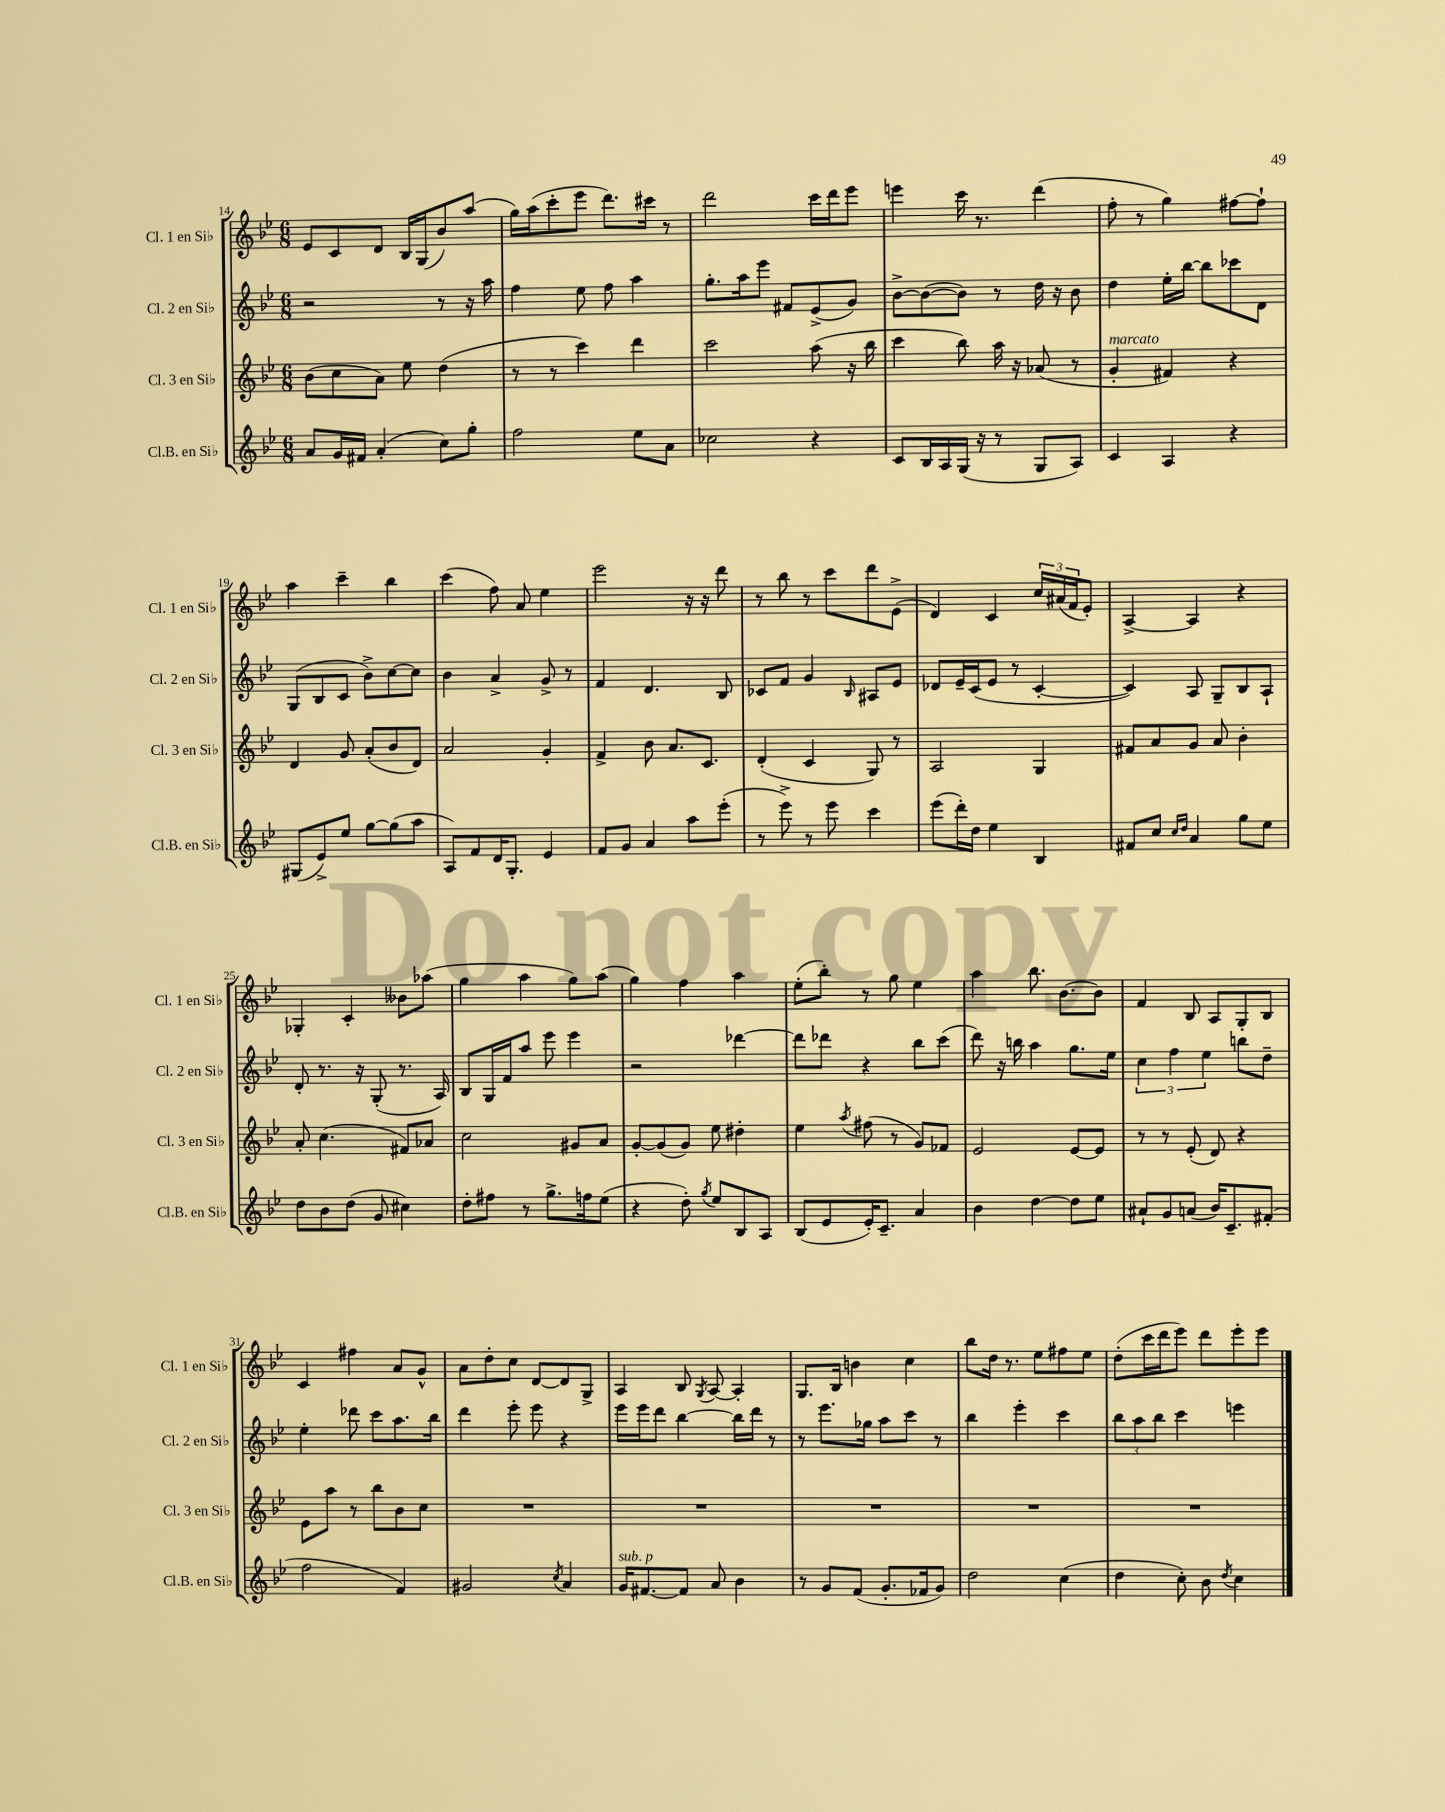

**kern	**kern	**kern	**kern
*part4	*part3	*part2	*part1
*staff4	*staff3	*staff2	*staff1
*I"Cl.B. en Si♭	*I"Cl. 3 en Si♭	*I"Cl. 2 en Si♭	*I"Cl. 1 en Si♭
*I'Cl.B. en Si♭	*I'Cl. 3 en Si♭	*I'Cl. 2 en Si♭	*I'Cl. 1 en Si♭
*clefG2	*clefG2	*clefG2	*clefG2
*k[b-e-]	*k[b-e-]	*k[b-e-]	*k[b-e-]
*M6/8	*M6/8	*M6/8	*M6/8
=14	=14	=14	=14
8a/L	(8b-\L	2r	8e-/L
16g/L	8cc\	.	8c/
16f#X/JJ	.	.	.
(4a'/	8a\J)	.	8d/J
.	8ee-\	.	16B-/LL
.	.	.	(16G/J
8cc\L)	(4dd\	8r	8b-/)
8gg'\J	.	16r	(8aa/J
.	.	16aa\	.
=15	=15	=15	=15
2ff\	8r	4ff\	16gg\LL)
.	.	.	(16aa\J
.	8r	.	8ccc'\
.	4ccc\)	8ee-\	8eee-\J
.	.	8ff\	8.ddd\L)
8ee-\L	4ddd\	4aa\	.
.	.	.	16ccc#X\Jk
8a\J	.	.	8r
=16	=16	=16	=16
2cc-X\	2ccc\	8.gg'\L	2ddd\
.	.	16aa\k	.
.	.	8eee-\J	.
.	.	8f#X/L	.
4r	(8aa\	(8e-^/	16ccc\LL
.	.	.	16ddd\J
.	16r	8g/J)	8eee-\J
.	16bb-\	.	.
=17	=17	=17	=17
8c/L	4ccc\	[8b-^\L	4eeen\
16B-/L	.	(8b-\_	.
16A/	.	.	.
(16G/JJ	8bb-\)	8b-\J])	16ccc\
16r	.	.	8.r
8r	16aa\	8r	.
.	16r	.	.
8G/L	(8a-X/	16dd\	(4ddd\
.	.	16r	.
8A/J)	8r	8b-\	.
=18	=18	=18	=18
!	!LO:TX:a:i:t=marcato	!	!
4c/	4g'/	4dd\	8ff'\
.	.	.	8r
4A/	4f#X/)	16ee-'\LL	4gg\)
.	.	[16bb-\JJ	.
.	.	8bb-\L]	.
4r	4r	8ccc-X\	[8ff#X\L
.	.	8d\J	8ff#`\J]
!!LO:LB:g=z
=19	=19	=19	=19
(8G#X/L	4d/	(8G/L	4aa\
8e-^/)	.	8B-/	.
8ee-/J	8g/	8c/J	4ccc~\
[8gg\L	(8a'/L	8b-^\L)	.
(8gg\]	8b-/	[8cc\	4bb-\
8aa\J	8d/J)	8cc\J]	.
=20	=20	=20	=20
8A/L)	2a/	4b-\	(4ccc\
8f/	.	.	.
16d/K	.	4a^/	8ff\)
8.G'/J	.	.	.
.	.	.	8a/
4e-/	4g'/	8g^/	4ee-\
.	.	8r	.
=21	=21	=21	=21
8f/L	4f^/	4f/	2eee-\
8g/J	.	.	.
4a/	8b-\	4.d/	.
.	8.a/L	.	.
8aa\L	.	.	16r
.	8.c/J	.	16r
(8eee-'\J	.	8B-/	8ddd\
=22	=22	=22	=22
8r	(4d'/	8c-X/L	8r
8eee-^\)	.	8f/J	8bb-\
8r	4c/	4g/	8r
8eee-\	.	.	8ccc\L
.	.	16qqB-/	.
4ccc\	8G/)	8A#X/L	8ddd\
.	8r	8e-/J	(8e-^\J
=23	=23	=23	=23
(8eee-\L	2A/	8d-X/L	4d/)
16ddd'\L)	.	16e-~/L	.
16dd\JJ	.	(16c/J	.
4ee-\	.	8e-/J	4c/
.	.	8r	.
4B-/	4G/	[4c'/	24cc/LL
.	.	.	(24a#X/
.	.	.	24f/J
.	.	.	8e-'/J)
=24	=24	=24	=24
8f#X/L	8f#X/L	4c/])	[4A^/
8cc/J	8a/	.	.
16qqcc/LL	.	.	.
16qqdd/JJ	.	.	.
4a/	8g/J	8A/	4A/]
.	8a/	8G~/L	.
8gg\L	4b-'\	8B-/	4r
8ee-\J	.	8A`/J	.
!!LO:LB:g=z
=25	=25	=25	=25
8dd\L	8a'/	8d'/	4G-X'/
8b-\	(4.cc\	8.r	.
(8dd\J	.	.	4c'/
.	.	16r	.
8g/	.	(8G'/	.
4cc#X\)	8f#X/L)	8.r	8b--X\L
.	8a-X/J	.	(8aa-X\J
.	.	16A/)	.
=26	=26	=26	=26
8dd'\L	2cc\	8B-/L	4gg\
8ff#X\J	.	16G/L	.
.	.	16f/J	.
8r	.	8aa/J	4aa\
8.gg^\L	.	8eee-\	.
.	8g#X/L	4eee-\	8gg\L)
16ffn\k	.	.	.
(8ee-\J	8a/J	.	(8aa\J
=27	=27	=27	=27
4r	[8g'/L	2r	4gg\)
.	(8g/]	.	.
8dd'\)	8g/J)	.	4ff\
8qgg/	.	.	.
8ee-/L	8ee-\	.	.
8B-/	4dd#X'\	[4ddd-X\	4aa\
8A/J	.	.	.
=28	=28	=28	=28
(8B-/L	4ee-\	8ddd-\L]	(8ee-'\L
8e-/	.	8ddd-X\J	8bb-'\J)
.	8qaa/	.	.
16e-'/K)	(8ff#X\	4r	8r
8.c~/J	.	.	.
.	8r	.	8gg\
4a/	8g/L)	8bb-\L	4ee-\
.	8f-X/J	(8ccc\J	.
=29	=29	=29	=29
4b-\	2e-/	8ddd\)	4aa\
.	.	16r	.
.	.	16bbn\	.
[4dd\	.	4aa\	8.bb-\
.	.	.	[8.b-\L
8dd\L]	[8e-/L	8.gg\L	.
8ee-\J	8e-/J]	.	8b-\J]
.	.	16ee-\Jk	.
=30	=30	=30	=30
8a#X`/L	8r	6cc\	4f/
8g/	8r	.	.
.	.	6ff\	.
(8an/J	(8e-'/	.	8B-/
.	.	6ee-\	.
16b-/KL)	8d/)	.	8A/L
8.c~/	.	.	.
.	4r	8bbn\L	8G'/
(8f#X'/J	.	8dd~\J	8B-/J
!!LO:LB:g=z
=31	=31	=31	=31
2ff\	8e-\L	4ee-'\	4c/
.	8aa\J	.	.
.	8r	8ddd-X\	4ff#X\
.	8bb-\L	8ccc\L	.
4f/)	8b-\	8.aa\	8a/L
.	8cc\J	.	8g^^/J
.	.	16bb-\Jk	.
=32	=32	=32	=32
2g#X/	2.r	4ddd\	8a\L
.	.	.	8dd'\
.	.	8eee-'\	8cc\J
.	.	8eee-\	[8d/L
8qcc/	.	.	.
4a/	.	4r	8d/]
.	.	.	8G^/J
=33	=33	=33	=33
!LO:TX:a:i:t=sub. p	!	!	!
16g/KL	2.r	16eee-\LL	4A/
[8.f#X/	.	16eee-\J	.
.	.	8ddd\J	.
8f#/J]	.	[4bb-\	8B-/
.	.	.	8qG/
8a/	.	.	[8A/
4b-\	.	16bb-\LL]	4A'/]
.	.	16ddd\JJ	.
.	.	8r	.
=34	=34	=34	=34
8r	2.r	8r	8.G/L
8g/L	.	8.eee-\L	.
.	.	.	16B-/Jk
(8f/J	.	.	4bn\
.	.	16gg-X\Jk	.
8.g'/L	.	8aa\L	.
.	.	8ccc\J	4cc\
16f-X/k	.	.	.
8g/J)	.	8r	.
=35	=35	=35	=35
2dd\	2.r	4bb-\	8bb-\L
.	.	.	16dd\Jk
.	.	.	8.r
.	.	4eee-'\	.
.	.	.	8ee-\L
(4cc\	.	4ccc\	8ff#X\
.	.	.	8ee-\J
=36	=36	=36	=36
4dd\	2.r	12bb-\L	(8dd'\L
.	.	12aa\	.
.	.	.	16ccc\L
.	.	12bb-\J	.
.	.	.	16ddd\J
8cc'\)	.	4ccc\	8eee-\J)
8b-\	.	.	8ddd\L
8qdd/	.	.	.
4cc\	.	4eeen\	8eee-'\
.	.	.	8eee-\J
==	==	==	==
*-	*-	*-	*-
